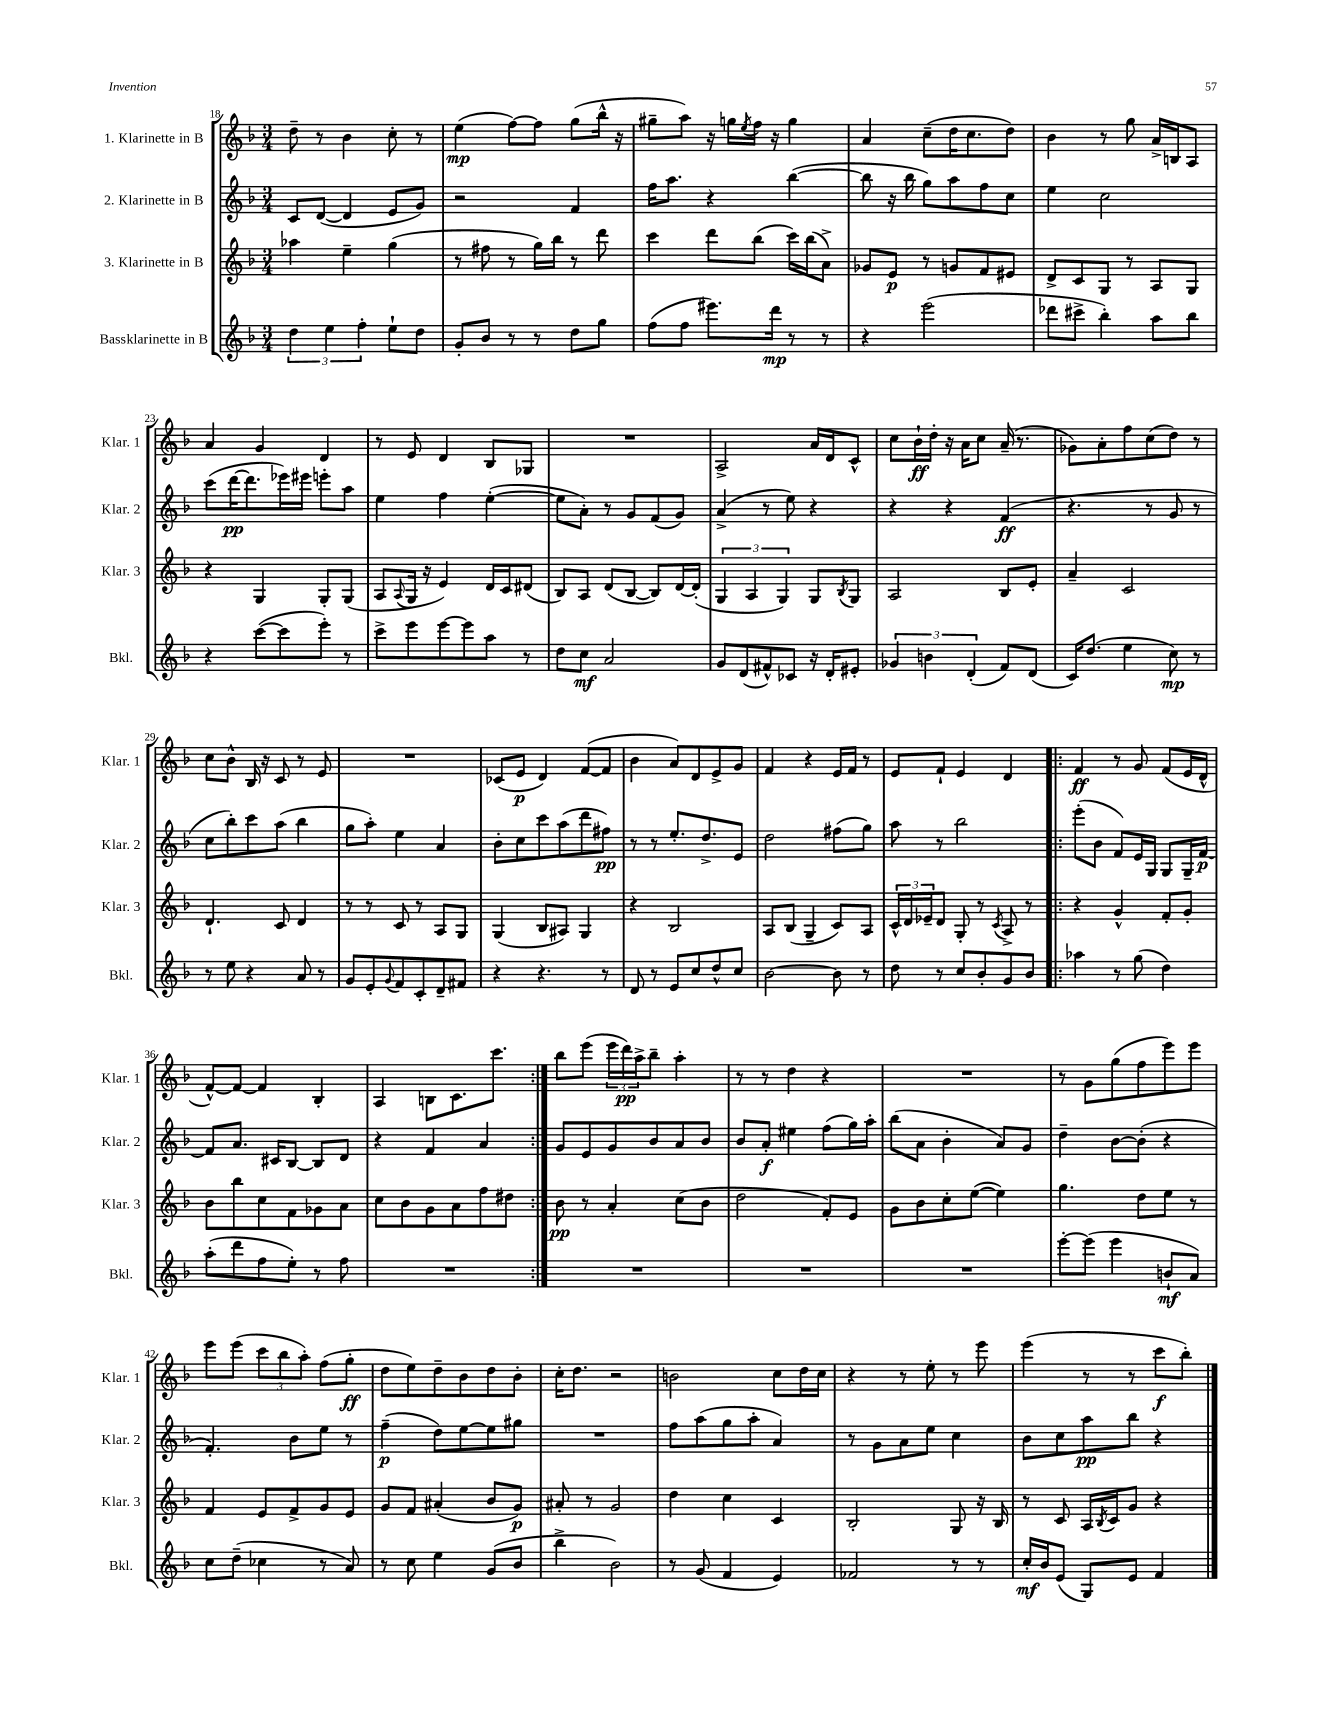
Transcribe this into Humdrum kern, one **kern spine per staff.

**kern	**kern	**kern	**kern
*staff4	*staff3	*staff2	*staff1
*clefG2	*clefG2	*clefG2	*clefG2
*k[b-]	*k[b-]	*k[b-]	*k[b-]
*M3/4	*M3/4	*M3/4	*M3/4
6dd	4aa-	8c	8dd~
.	.	([8d	8r
6ee	.	.	.
.	4ee~	4d]	4b-
6ff'	.	.	.
8ee`	(4gg	8e	8cc'
8dd	.	8g)	8r
=	=	=	=
8g'	8r	2r	(4ee
8b-	8ff#	.	.
8r	8r	.	[8ff)
8r	16gg)	.	8ff]
.	16bb-	.	.
8dd	8r	4f	(8gg
8gg	8ddd	.	16bb-^^
.	.	.	16r
=	=	=	=
(8ff	4ccc	16ff	8gg#~
.	.	8.aa	.
8ff	.	.	8aa)
8.eee#)	8ddd	4r	16r
.	.	.	16gg
.	.	.	8qee
.	(8bb-	.	16ff
16ddd	.	.	16r
8r	16ccc)	([4bb-	4gg
.	(16bb-	.	.
8r	8a^)	.	.
=	=	=	=
4r	8g-	8bb-]	4a
.	8e	16r	.
.	.	16bb-	.
(2eee	8r	8gg)	(8cc~
.	8g	8aa	16dd
.	.	.	8.cc
.	8f	8ff	.
.	8e#	8cc	8dd)
=	=	=	=
8ddd-	8d^	4ee	4b-
8ccc#^	8c	.	.
4bb-')	8G	2cc	8r
.	8r	.	8gg
8aa	8A	.	16a^
.	.	.	16B
8bb-	8G	.	8A
=	=	=	=
4r	4r	(8ccc	4a
.	.	[16ddd	.
.	.	8.ddd]	.
([8ccc	4G	.	4g
8ccc]	.	16eee-)	.
.	.	16eee#	.
8eee')	8G'	8eee'	4d
8r	(8G	8aa	.
=	=	=	=
8ccc^	8A	4ee	8r
.	8qqA	.	.
8eee	16G	.	8e
.	16r	.	.
[8eee	4e)	4ff	4d
8eee]	.	.	.
8aa	16d	([4ee'	8B-
.	16c	.	.
8r	(8d#	.	8G-
=	=	=	=
8dd	8B-)	8ee]	2.r
8cc	8A	8a')	.
2a	(8d	8r	.
.	[8B-	8g	.
.	8B-])	(8f	.
.	[16d	8g)	.
.	(16d']	.	.
=	=	=	=
8g	6G	(4a^	2A^
(8d	.	.	.
.	6A	.	.
8f#^^)	.	8r	.
.	6G)	.	.
8c-	.	8ee)	.
16r	8G	4r	16a
16d'	.	.	16d
.	8qB-	.	.
8e#'	8G	.	8c^^
=	=	=	=
6g-	2A	4r	8cc
.	.	.	16b-`
6b	.	.	.
.	.	.	16dd'
.	.	4r	16r
.	.	.	16a
(6d'	.	.	.
.	.	.	8cc
8f)	8B-	(4f	(16a~
.	.	.	8.r
(8d	8e'	.	.
=	=	=	=
16c)	4a~	4.r	8g-)
(8.dd	.	.	.
.	.	.	8a'
4ee	2c	.	8ff
.	.	8r	(8cc
8cc)	.	8g	8dd)
8r	.	8r	8r
=	=	=	=
8r	4.d`	8cc	8cc
8ee	.	8bb-')	8b-^^
4r	.	8ccc	16B-
.	.	.	16r
.	8c	(8aa	8c
8a	4d	4bb-	8r
8r	.	.	8e
=	=	=	=
8g	8r	8gg	2.r
8e'	8r	8aa')	.
8qqg	.	.	.
8f	8c	4ee	.
8c'	8r	.	.
8d~	8A	4a	.
8f#	8G	.	.
=	=	=	=
4r	(4G	8b-'	(8c-
.	.	8cc	8e
4.r	8B-	8ccc	4d)
.	8A#)	(8aa	.
.	4G	8ddd	([8f
8r	.	8ff#)	8f]
=	=	=	=
8d	4r	8r	4b-
8r	.	8r	.
8e	2B-	8.ee'	8a)
8cc	.	.	8d
.	.	8.dd^	.
8dd^^	.	.	8e^
8cc	.	8e	8g
=	=	=	=
[2b-	8A	2dd	4f
.	(8B-	.	.
.	4G~	.	4r
8b-]	8c)	(8ff#	16e
.	.	.	16f
8r	8A	8gg)	8r
=	=	=	=
8dd	24c^^	8aa	8e
.	24d	.	.
.	24e-~	.	.
8r	8d	8r	8f`
8cc	8G'	2bb-	4e
8b-'	8r	.	.
.	8qc	.	.
8g	8A^	.	4d
8b-	8r	.	.
=!|:	=!|:	=!|:	=!|:
4aa-	4r	(8eee'	4f
.	.	8b-	.
8r	4g^^	8f)	8r
(8gg	.	16e	8g
.	.	16G	.
4dd)	8f'	8G	(8f
.	8g'	16G~	16e
.	.	[16f	16d^^
=	=	=	=
(8aa'	8b-	8f]	[8f^^)
8ddd	8bb-	8.a	8f_
8ff	8cc	.	4f]
.	.	16c#	.
8ee')	8f	[8B-	.
8r	8g-	8B-]	4B-'
8ff	8a	8d	.
=	=	=	=
2.r	8cc	4r	4A
.	8b-	.	.
.	8g	4f	8B
.	8a	.	8.c
.	8ff	4a	.
.	.	.	8.ccc
.	8dd#	.	.
=:|!	=:|!	=:|!	=:|!
2.r	8b-	8g	8bb-
.	8r	8e	(8eee
.	4a'	8g	24eee
.	.	.	24ddd)
.	.	.	24aa^
.	.	8b-	8bb-~
.	(8cc	8a	4aa'
.	8b-	8b-	.
=	=	=	=
2.r	2dd	8b-	8r
.	.	8a'	8r
.	.	4ee#	4dd
.	8f')	(8ff	4r
.	8e	16gg)	.
.	.	16aa'	.
=	=	=	=
2.r	8g	(8bb-	2.r
.	8b-	8a	.
.	8cc'	4b-'	.
.	([8ee	.	.
.	4ee])	8a)	.
.	.	8g	.
=	=	=	=
[8eee'	4.gg	4dd~	8r
(8eee]	.	.	8g
4eee	.	[8b-	(8gg
.	8dd	(8b-']	8ff
8b`	8ee	4r	8eee)
8a)	8r	.	8eee
=	=	=	=
8cc	4f	4.f')	8eee
(8dd~	.	.	(8eee
4cc-	8e	.	12ccc
.	.	.	12bb-
.	8f^	8b-	.
.	.	.	12aa')
8r	8g	8ee	(8ff
8a)	8e	8r	8gg'
=	=	=	=
8r	8g	(4ff~	8dd
8cc	8f	.	8ee)
4ee	(4a#'	8dd)	8dd~
.	.	[8ee	8b-
(8g	8b-	8ee]	8dd
8b-	8g)	8gg#	8b-'
=	=	=	=
4bb-^	8a#'	2.r	16cc'
.	.	.	8.dd
.	8r	.	.
2b-)	2g	.	2r
=	=	=	=
8r	4dd	8ff	2b
(8g	.	(8aa	.
4f	4cc	8gg	.
.	.	8aa'	.
4e)	4c	4a)	8cc
.	.	.	16dd
.	.	.	16cc
=	=	=	=
2f-	2B-'	8r	4r
.	.	8g	.
.	.	8a	8r
.	.	8ee	8ee'
8r	8G	4cc	8r
8r	16r	.	8eee
.	16B-	.	.
=	=	=	=
16cc'	8r	8b-	(4eee
16b-	.	.	.
(8e	8c	8cc	.
8G)	16A	8aa	8r
.	8qB-	.	.
.	16c	.	.
8e	8g	8bb-	8r
4f	4r	4r	8ccc
.	.	.	8bb-')
==	==	==	==
*-	*-	*-	*-
